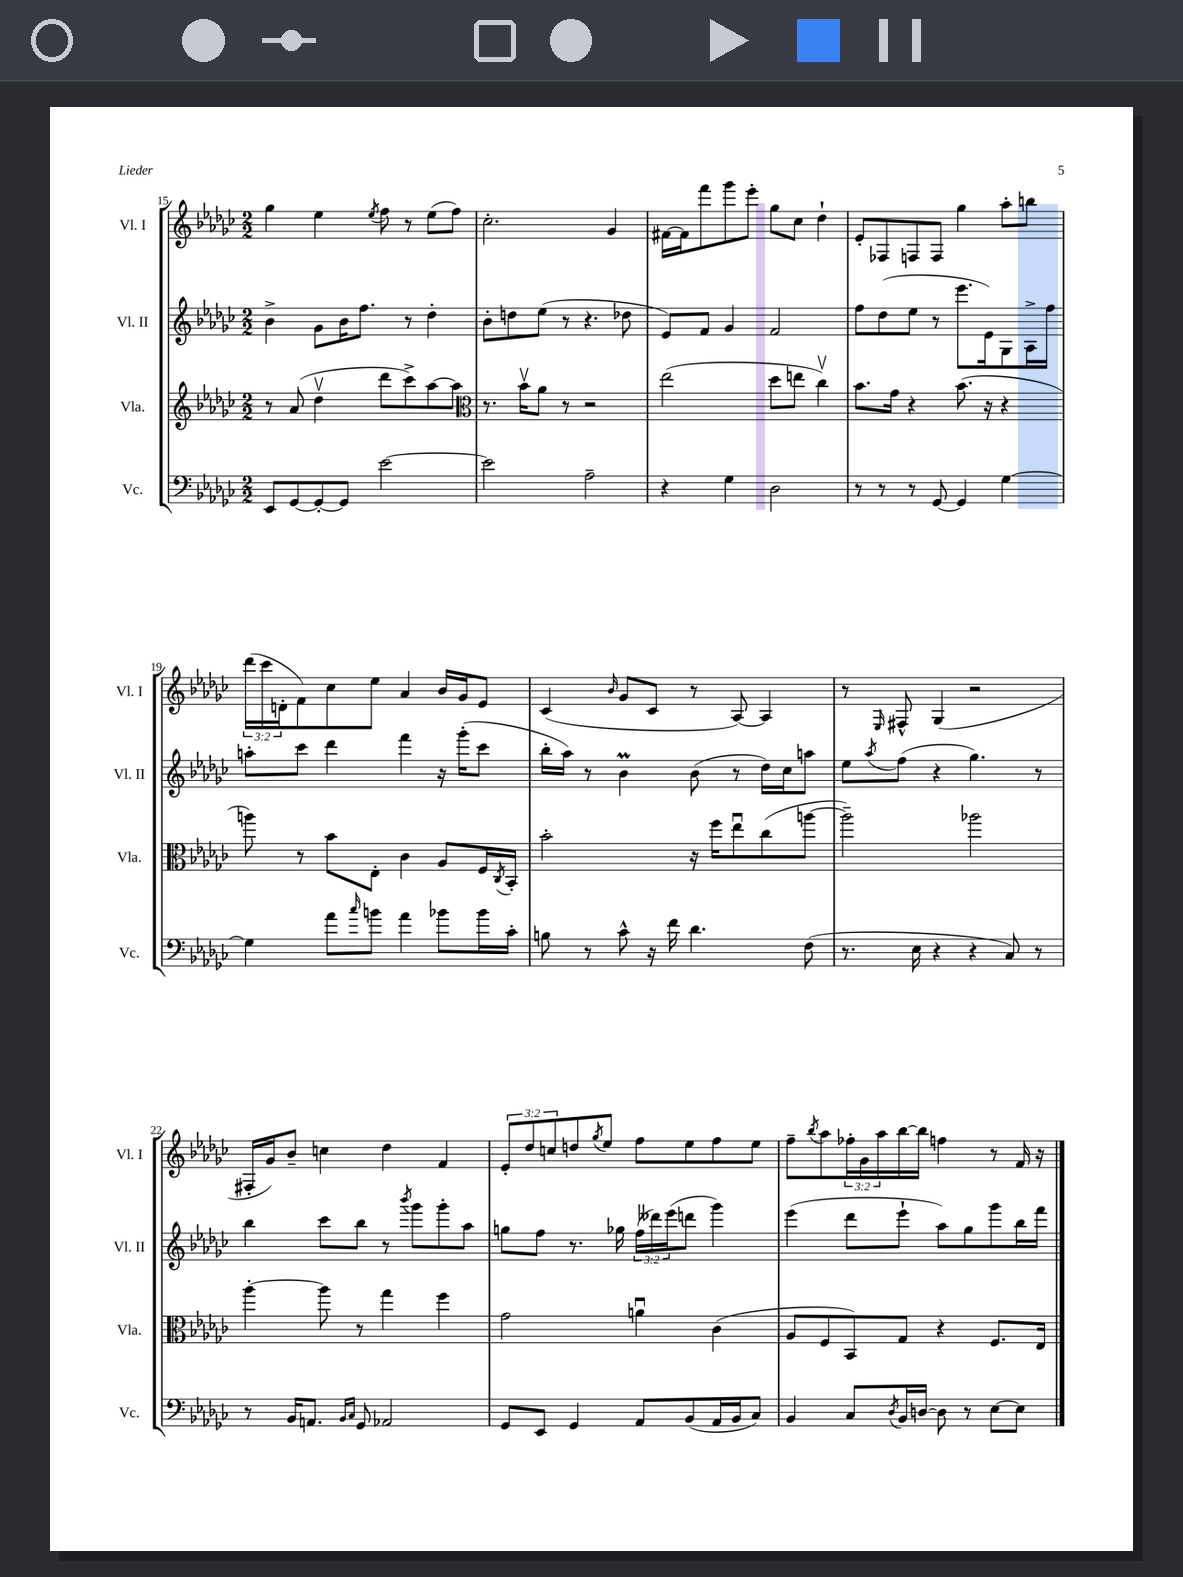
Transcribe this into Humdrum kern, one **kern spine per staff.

**kern	**kern	**kern	**kern
*staff4	*staff3	*staff2	*staff1
*clefF4	*clefG2	*clefG2	*clefG2
*k[b-e-a-d-g-c-]	*k[b-e-a-d-g-c-]	*k[b-e-a-d-g-c-]	*k[b-e-a-d-g-c-]
*M2/2	*M2/2	*M2/2	*M2/2
8EE-	8r	4b-^	4gg-
[8GG-	(8a-	.	.
8GG-'_	4dd-v	8g-	4ee-
8GG-]	.	16b-	.
.	.	8.ff	.
.	.	.	8qee-
[2e-	8ddd-	.	8ff
.	8ccc-^)	8r	8r
.	[8aa-	4dd-'	(8ee-
.	8aa-]	.	8ff)
=	=	=	=
*	*clefC3	*	*
2e-]	8.r	8b-'	2.cc-'
.	.	8dd	.
.	16b-v	.	.
.	8a-	(8ee-	.
.	8r	8r	.
2A-~	2r	4.r	.
.	.	.	4g-
.	.	8dd-	.
=	=	=	=
4r	(2ee-	8e-)	[16f#
.	.	.	16f#]
.	.	8f	8fff
4G-	.	4g-	8ggg-
.	.	.	8eee-'
2D-	8dd-	2f	8gg-
.	8ee	.	8cc-
.	4cc-v)	.	4dd-`
=	=	=	=
8r	8.b-	8ff	8e-'
8r	.	(8dd-	8F-
.	16g-	.	.
8r	4r	8ee-	8F
[8GG-	.	8r	8F
4GG-]	(8.b-	8.eee-	4gg-
.	16r	16e-)	.
[4G-	4r	8G-	8aa-'
.	.	16A-^	8bb
.	.	16ff	.
=	=	=	=
4G-]	8aa)	8aa'	(24ddd-
.	.	.	24ccc-
.	.	.	24d'
.	8r	8ccc-	8f)
8a-	8b-	4ddd-	8cc-
16qqcc-	.	.	.
8b	8E-'	.	8ee-
4a-	4c-	4fff	4a-
8b-	8A-	16r	16b-
.	.	(16ggg-'	16g-
16b-	16F	8ccc-	8e-
.	8qC-	.	.
16c-'	16BB-'	.	.
=	=	=	=
8B	2b-'	16bb-'	(4c-
.	.	16aa-)	.
8r	.	8r	.
.	.	.	16qqb-
8c-^^	.	4b-	8g-
16r	.	.	8c-
16f	.	.	.
4.d-	16r	(8b-	8r
.	16ff	.	.
.	8ee-u	8r	[8A-)
.	(8cc-	16dd-)	4A-]
.	.	16cc-	.
(8F	[8aa	8aa	.
=	=	=	=
8.r	2aa~])	8ee-	8r
.	.	8qaa-	16qqE-
.	.	(8ff	8F#^^
16E-	.	.	.
4r	.	4r	(4G-
4r	2aa-	4.gg-)	2r
8C-)	.	.	.
8r	.	8r	.
=	=	=	=
8r	[4aa-'	4bb-	16F#'
.	.	.	16g-)
16BB-	.	.	8b-~
8.AA	.	.	.
.	8aa-]	8ccc-	4cc
16qqBB-	.	.	.
16qqC-	.	.	.
8GG-	8r	8bb-	.
2AA-	4gg-	8r	4dd-
.	.	8qbbb-	.
.	.	8ggg-	.
.	4ff	8ggg-'	4f
.	.	8aa-	.
=	=	=	=
8GG-	2g-	8gg	12e-'
.	.	.	12dd-
8EE-	.	8ff	.
.	.	.	12cc
4GG-	.	8.r	8dd
.	.	.	8qgg-
.	.	.	8ee-
.	.	16gg-	.
8AA-	4au	(24ff	8ff
.	.	24ddd--)	.
.	.	(24eee-	.
(8BB-	.	8ddd	8ee-
16AA-	(4c-	4ggg-)	8ff
16BB-	.	.	.
8C-)	.	.	8ee-
=	=	=	=
4BB-	8A-	(4eee-	8ff~
.	.	.	8qbb-
.	8F	.	8aa-
8C-	8BB-)	8ddd-	24ff-'
.	.	.	24g-
.	.	.	24aa-
8qD-	.	.	.
16BB-	8G-	8eee-`	[16bb-
[16D	.	.	16bb-]
8D]	4r	8aa-)	4ff
8r	.	8gg-	.
[8E-	8.F	8ggg-	8r
8E-]	.	16bb-	16f
.	16E-	16fff	16r
==	==	==	==
*-	*-	*-	*-
